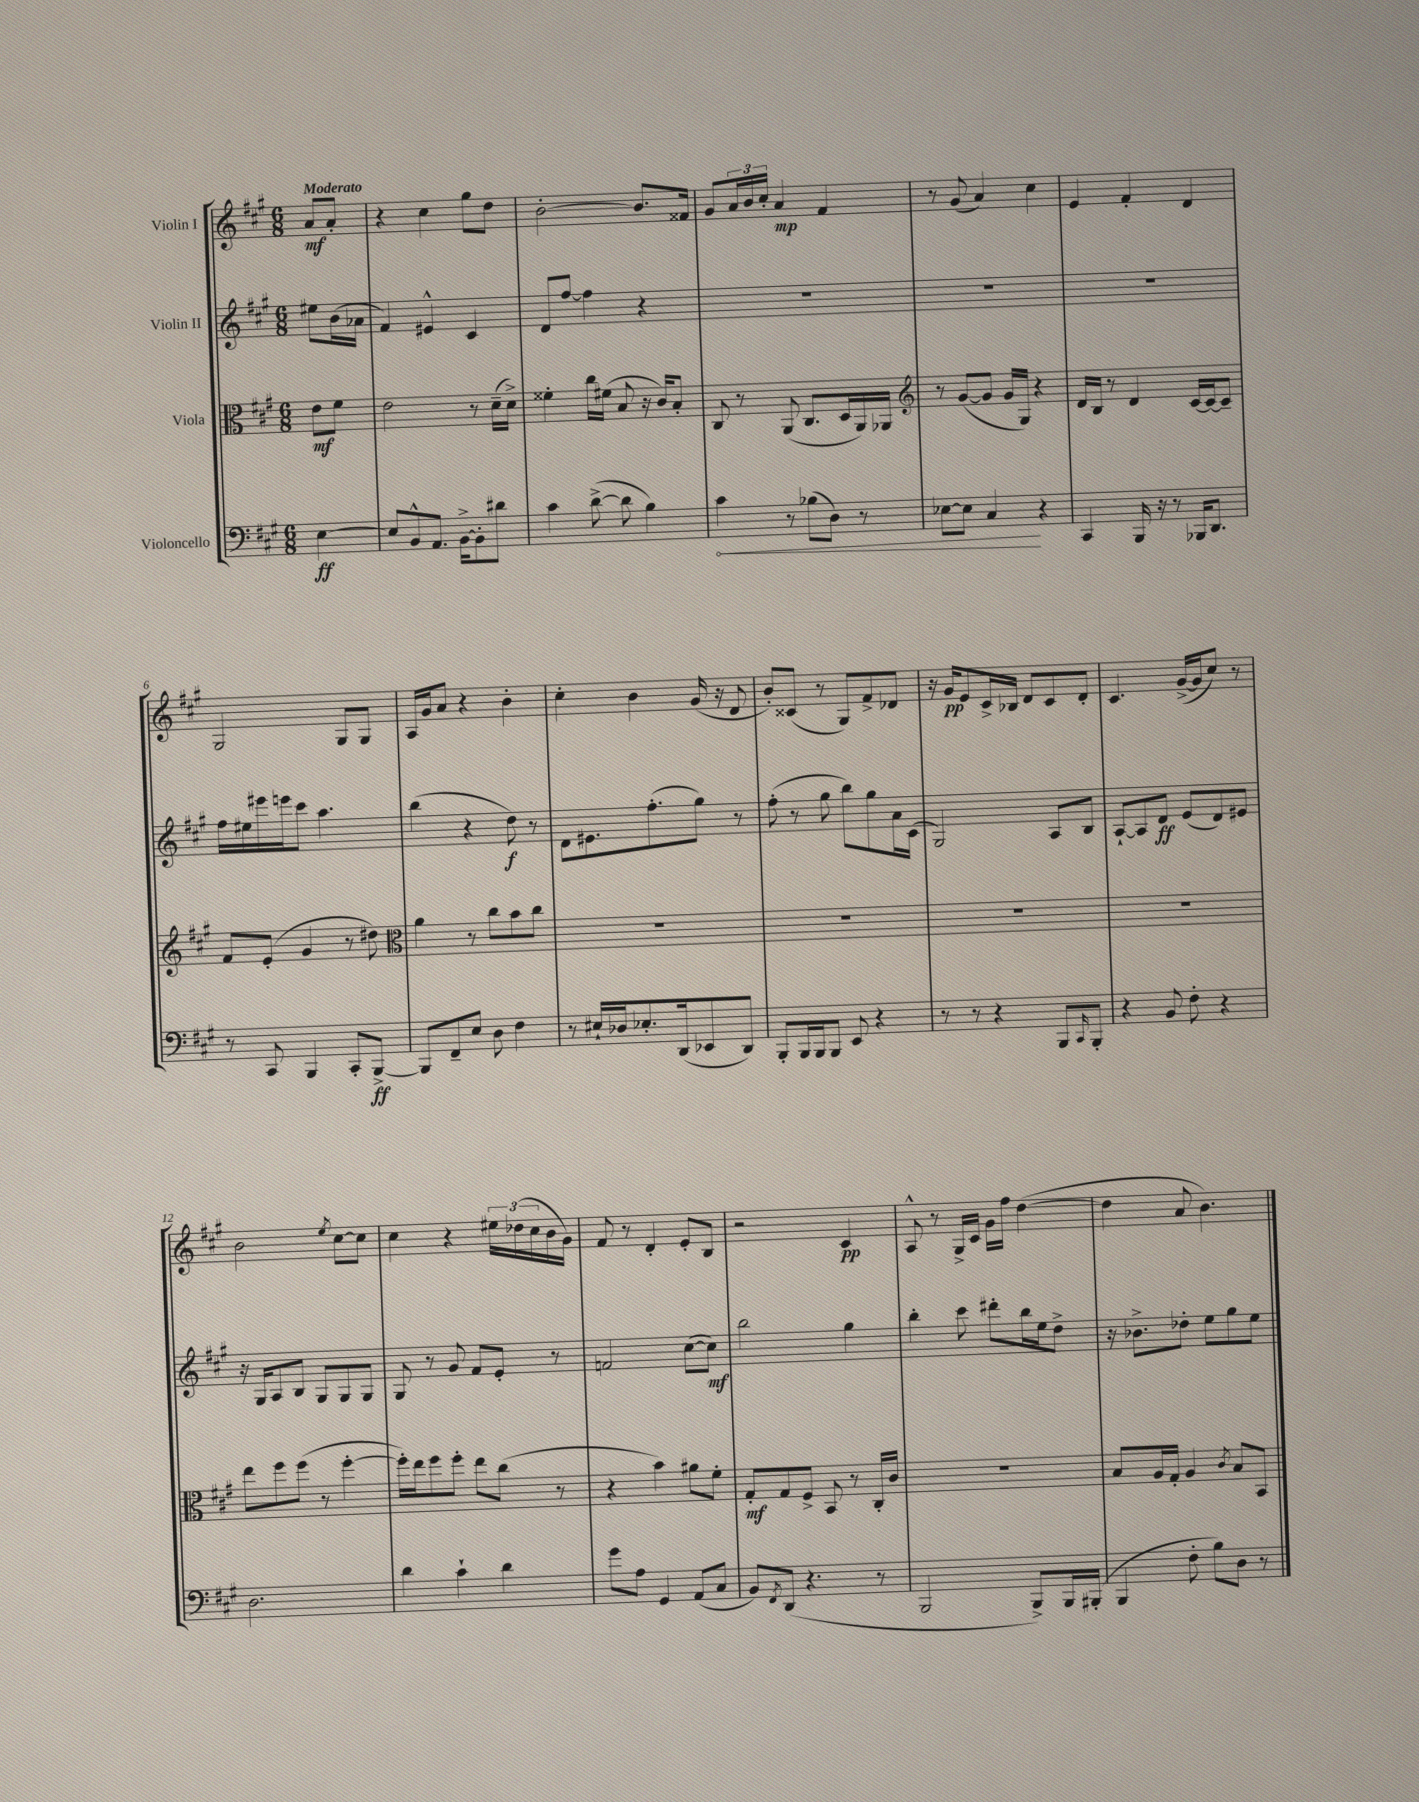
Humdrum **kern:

**kern	**kern	**kern	**kern
*staff4	*staff3	*staff2	*staff1
*clefF4	*clefC3	*clefG2	*clefG2
*k[f#c#g#]	*k[f#c#g#]	*k[f#c#g#]	*k[f#c#g#]
*M6/8	*M6/8	*M6/8	*M6/8
[4E	8e	8ee#	8a
.	8f#	(16b	8a'
.	.	16a-	.
=	=	=	=
8E]	2e	4f#)	4r
8BB^^	.	.	.
8.AA	.	4e#^^	4cc#
[16BB^	.	.	.
8BB']	8r	4c#	8gg#
8d#	(16d~	.	8dd
.	16d^)	.	.
=	=	=	=
4c#	4f##'	8d	[2b'
.	.	[8ff#	.
([8d^	16cc#	4ff#]	.
.	(16f#	.	.
8d]	8B	.	.
4B)	16r	4r	8.b]
.	16c#)	.	.
.	8B'	.	.
.	.	.	16f##
=	=	=	=
4c#	8C#	2.r	8g#
.	8r	.	24a
.	.	.	24b
.	.	.	24cc#'
8r	(8AA	.	4a
(8B-	8.C#	.	.
8D)	.	.	4f#
.	16D	.	.
8r	16AA)	.	.
.	16AA-	.	.
=	=	=	=
*	*clefG2	*	*
[8E-	8r	2.r	8r
8E-]	([8g#	.	(8g#
4C#	8g#]	.	4a)
.	16g#	.	.
.	16G#)	.	.
4r	4r	.	4cc#
=	=	=	=
4CC#	16d	2.r	4e
.	16B	.	.
.	8r	.	.
16BBB	4d	.	4f#'
16r	.	.	.
8r	.	.	.
16BBB-	[16c#	.	4d
8.DD	16c#_	.	.
.	8c#~]	.	.
=	=	=	=
8r	8f#	16ff#	2G#
.	.	16ee#	.
8CC#	(8e'	16eee#	.
.	.	16eee	.
4BBB	4g#	8ccc#	.
.	.	4.aa	.
8CC#'	8r	.	8G#
[8BBB^	8dd#)	.	8G#
=	=	=	=
*	*clefC3	*	*
8BBB]	4a	(4bb	16A
.	.	.	16g#
8FF#~	.	.	8a
8E	8r	4r	4r
8D	8cc#	.	.
4F#	8b	8dd)	4b'
.	8cc#	8r	.
=	=	=	=
8r	2.r	8d	4cc#'
16E#`	.	8.e#	.
16D-	.	.	.
8.E-'	.	.	4b
.	.	(8.ff#'	.
(16DD	.	.	.
8EE-	.	8gg#)	(16g#
.	.	.	16r
8DD)	.	8r	8d
=	=	=	=
8BBB'	2.r	(8ff#'	8b')
16BBB	.	8r	(8c##
16BBB	.	.	.
8BBB	.	8gg#	8r
8EE	.	8bb)	8G#)
4r	.	8gg#	8f#^
.	.	16a	8d-
.	.	(16c#	.
=	=	=	=
8r	2.r	2G#)	16r
.	.	.	16g#
8r	.	.	8e
4r	.	.	16c#^
.	.	.	16B-
.	.	.	8d
8BBB	.	8A	8c#
16qqCC#	.	.	.
8BBB'	.	8B	8d'
=	=	=	=
4r	2.r	[8A`	4.c#
.	.	8A]	.
8BB	.	8d	.
8F#'	.	(8e	([16g#^
.	.	.	16g#]
4r	.	8d)	8cc#)
.	.	8e#	8r
=	=	=	=
2.D	8ee	16r	2b
.	.	16G#	.
.	8ff#	8A	.
.	(8ff#	8B	.
.	8r	8G#	.
.	.	.	8qee
.	[4ff#'	8G#	[8cc#
.	.	8G#	8cc#]
=	=	=	=
4d	16ff#'])	8G#	4cc#
.	16ee	.	.
.	8ff#	8r	.
4c#`	8ff#'	8g#	4r
.	8ee	8f#	.
4d	(8cc#	8e'	24ee#
.	.	.	(24dd-
.	.	.	24cc#
.	8r	8r	16b
.	.	.	16g#)
=	=	=	=
8g#	4r	2f	8f#
8A	.	.	8r
4GG#	4b)	.	4d'
(8AA	8a#	([8cc#	8e'
8C#	8f#'	8cc#])	8B
=	=	=	=
8BB)	8G#'	2bb	2r
8qFF#	.	.	.
(8DD	8G#	.	.
4.r	8F#^	.	.
.	8BB	.	.
.	8r	4gg#	4c#
8r	16C#'	.	.
.	16c#	.	.
=	=	=	=
2BBB	2.r	4bb'	8A^^
.	.	.	8r
.	.	8ccc#	16G#^
.	.	.	16c#
.	.	8ddd#'	16g#
.	.	.	16ff#
8BBB^)	.	16bb	([4dd
.	.	16ee	.
16BBB	.	8dd^	.
(16BBB#'	.	.	.
=	=	=	=
4BBB	8B	16r	4dd]
.	.	8.b-^	.
.	16A	.	.
.	16G#'	.	.
8F#'	4A	8dd-'	8a
8B)	.	8ee	4.b)
.	8qc#	.	.
8D	8B	8gg#	.
8r	8BB	8ee	.
==	==	==	==
*-	*-	*-	*-
